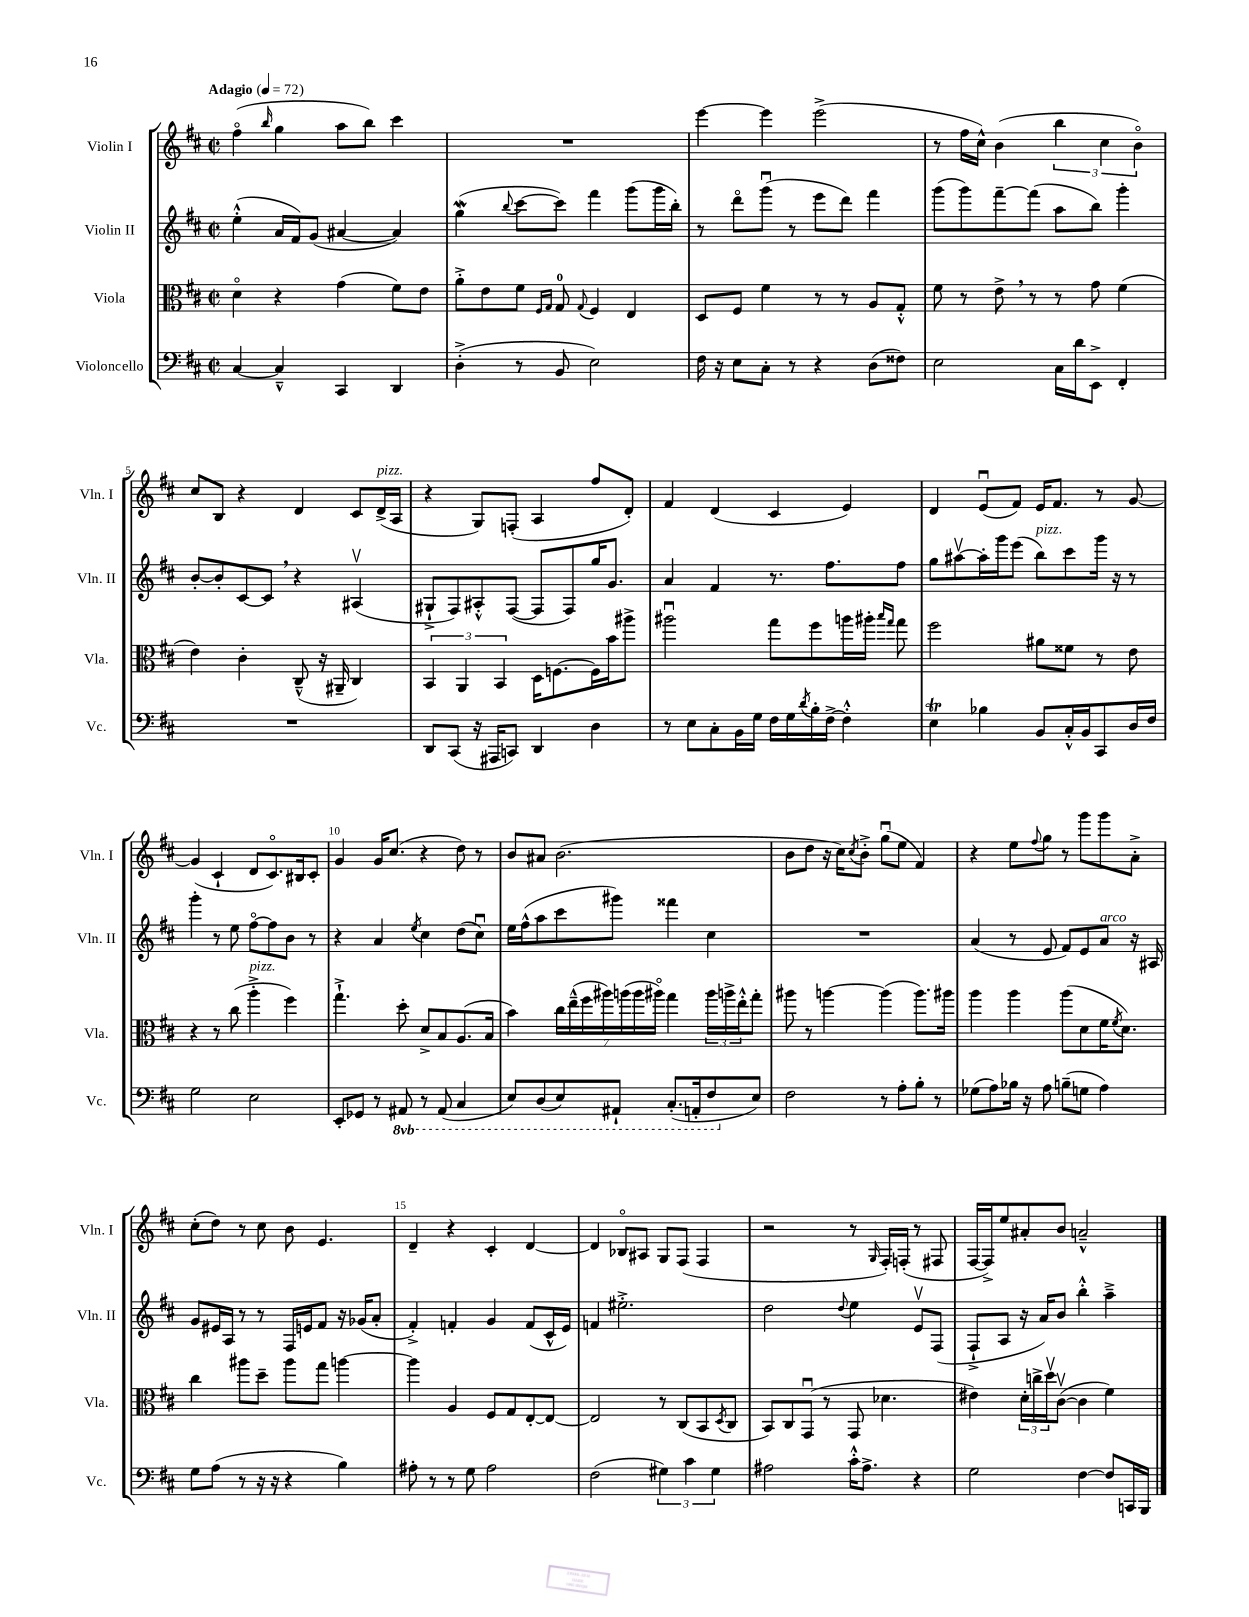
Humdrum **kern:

**kern	**kern	**kern	**kern
*staff4	*staff3	*staff2	*staff1
*clefF4	*clefC3	*clefG2	*clefG2
*k[f#c#]	*k[f#c#]	*k[f#c#]	*k[f#c#]
*M2/2	*M2/2	*M2/2	*M2/2
*met(c|)	*met(c|)	*met(c|)	*met(c|)
*MM72	*MM72	*MM72	*MM72
[4C#	4do	(4ee'^^	(4ff#o
.	.	.	16qqbb
4C#~^^]	4r	16a	4gg
.	.	16f#)	.
.	.	(8g	.
4CC#	(4g	[4a#	8aa
.	.	.	8bb)
4DD	8f#)	4a#])	4ccc#
.	8e	.	.
=	=	=	=
(4D'^	8a'^	(4gg	1r
.	8e	.	.
.	.	8qqbb	.
8r	8f#	[8ccc#	.
.	16qqF#	.	.
.	16qqG	.	.
8BB	8G	8ccc#])	.
.	8qqG	.	.
2E)	4F#	4fff#	.
.	4E	(8ggg	.
.	.	16ggg	.
.	.	16bb')	.
=	=	=	=
16F#	8D	8r	[4eee
16r	.	.	.
8E	8F#	8dddo	.
8C#'	4f#	(8gggu	4eee]
8r	.	8r	.
4r	8r	8eee	(2eee^
.	8r	8ddd)	.
(8D	8A	4fff#	.
8F##)	8G'^^	.	.
=	=	=	=
2E	8f#	(8ggg	8r
.	8r	8ggg)	16ff#
.	.	.	16cc#^^)
.	8e^	[8fff#~	(4b
.	8r	(8fff#]	.
16C#	8r	8aa	6bb
16d	.	.	.
8EE^	8g	8bb)	.
.	.	.	6cc#
4FF#'	(4f#	4ggg'	.
.	.	.	6bo)
=	=	=	=
1r	4e)	[8b'	8cc#
.	.	8b']	8B
.	4c#'	[8c#	4r
.	.	8c#]	.
.	(8C#~^^	4r	4d
.	16r	.	.
.	16AA#~	.	.
.	4C#)	(4A#v	8c#
.	.	.	(16d^
.	.	.	16A
=	=	=	=
8DD	6BB	8G#`^	4r
(8CC#	.	8F#)	.
.	6AA	.	.
16r	.	8A#'^^	8G)
16AAA#	.	.	.
.	6BB	.	.
8CC)	.	([8F#	(8F'
4DD	16D	8F#]	4A
.	[8.F	.	.
.	.	8F#)	.
4D	16F]	16gg	8ff#
.	16b	8.g	.
.	8aa#^	.	8d')
=	=	=	=
8r	2aa#u	4a	4f#
8E	.	.	.
8C#'	.	4f#	(4d
16BB	.	.	.
16G	.	.	.
16F#	8gg	8.r	4c#
16G	.	.	.
8qd	.	.	.
16B'	8ff#	.	.
[16F#^	.	8.ff#	.
4F#'^^]	16aa	.	4e)
.	16aa#'	.	.
.	16qqbb	.	.
.	16qqgg	.	.
.	8gg	8ff#	.
=	=	=	=
4E	2ff#	8gg	4d
.	.	[8aa#v	.
4B-	.	16aa#']	(8eu
.	.	16ggg	.
.	.	(8eee	8f#)
8BB	8a#	8bb)	16e
.	.	.	8.f#
16C#'^^	8f##	8ccc#	.
16BB	.	.	.
8CC#	8r	16ggg	8r
.	.	16r	.
16D	8e	8r	[8g
16F#	.	.	.
=	=	=	=
2G	4r	4ggg'	(4g]
.	8r	8r	4c#`
.	(8cc#	8ee	.
2E	4aa'^	[8ff#o	8d
.	.	8ff#]	8.c#o)
.	4ff#)	8b	.
.	.	.	16B#
.	.	8r	8c#'
=	=	=	=
8EE'	4.gg`^	4r	4g
8GG-	.	.	.
8r	.	4a	16g
.	.	.	(8.cc#
8AAA#	8dd'	.	.
.	.	8qee	.
8r	8d^	4cc#	4r
(8AAA#	8B	.	.
4CC#	(8.A	(8dd	8dd)
.	.	8cc#u)	8r
.	16B	.	.
=	=	=	=
8EE)	4b)	16ee	8b
.	.	(16ff#^^	.
(8DD	.	8aa	8a#
8EE)	28cc#	8ccc#	(2.b
.	(28ee~^^	.	.
.	28ff#	.	.
.	28aa#)	.	.
8AAA#`	.	8ggg#)	.
.	(28aa	.	.
.	28aa	.	.
.	28aa#o)	.	.
(8.CC#'	4gg	4fff##	.
16AAA'	.	.	.
8FF#	24aa#	4cc#	.
.	24aa^	.	.
.	24ee'^^	.	.
8E)	8gg'	.	.
=	=	=	=
2F#	8aa#	1r	8b
.	8r	.	8dd
.	[4aa	.	16r
.	.	.	16cc#)
.	.	.	8qcc#
.	.	.	8b'^
8r	(4aa]	.	(8ggu
8A'	.	.	8ee
8B'	8.aa)	.	4f#)
8r	.	.	.
.	16aa#	.	.
=	=	=	=
(8G-	4aa	(4a	4r
8A)	.	.	.
16B-	4aa	8r	8ee
16r	.	.	.
.	.	.	8qqff#
8A	.	8e	8gg
(8B~	(8aa	8f#)	8r
8G	8d	8e	8ggg
4A)	16f#	8a	8ggg
.	8qf#	.	.
.	8.d)	.	.
.	.	16r	8a'^
.	.	16A#	.
=	=	=	=
8G	4cc#	8g	(8cc#'
(8A	.	16e#	8dd)
.	.	16A	.
8r	8aa#	8r	8r
16r	8dd~	8r	8cc#
16r	.	.	.
4r	8aa#	16F#	8b
.	.	16e	.
.	8gg	8f#	4.e
4B)	[4aa	16r	.
.	.	(16g-	.
.	.	8a'	.
=	=	=	=
8A#'	4aa]	4f#'^)	4d~
8r	.	.	.
8r	4A	4f'	4r
8G	.	.	.
2A#	8F#	4g	4c#'
.	8G	.	.
.	[8E'	(8f	[4d
.	8E_	16c#^^	.
.	.	16e)	.
=	=	=	=
(2F#	2E]	4f	4d]
.	.	2.ee#'^	8B-o
.	.	.	8A#
6G#)	8r	.	8G
.	(8C#	.	(8F#
6c#	.	.	.
.	8BB	.	4F#
6G#	.	.	.
.	8qD	.	.
.	8C#	.	.
=	=	=	=
2A#	8BB)	2dd	2r
.	8C#	.	.
.	(8GGu	.	.
.	8r	.	.
.	.	8qqdd	.
16c#'^^	8GG	4ee	8r
8.A#^	.	.	.
.	.	.	16qqG
.	4.d-	.	16F#')
.	.	.	(16F'
4r	.	8ev	8r
.	.	(8F#	8F#
=	=	=	=
2G	4e#)	8F#`^	[16F#
.	.	.	16F#^])
.	.	8A	8ee
.	24d'	16r	8a#'
.	24cc^	.	.
.	.	16a)	.
.	24ddv	.	.
.	([8c#v	8b	8b
[4F#	4c#]	4bb'^^	2a~^^
8F#]	4f#)	4aa~^	.
16CC	.	.	.
16BBB	.	.	.
==	==	==	==
*-	*-	*-	*-
